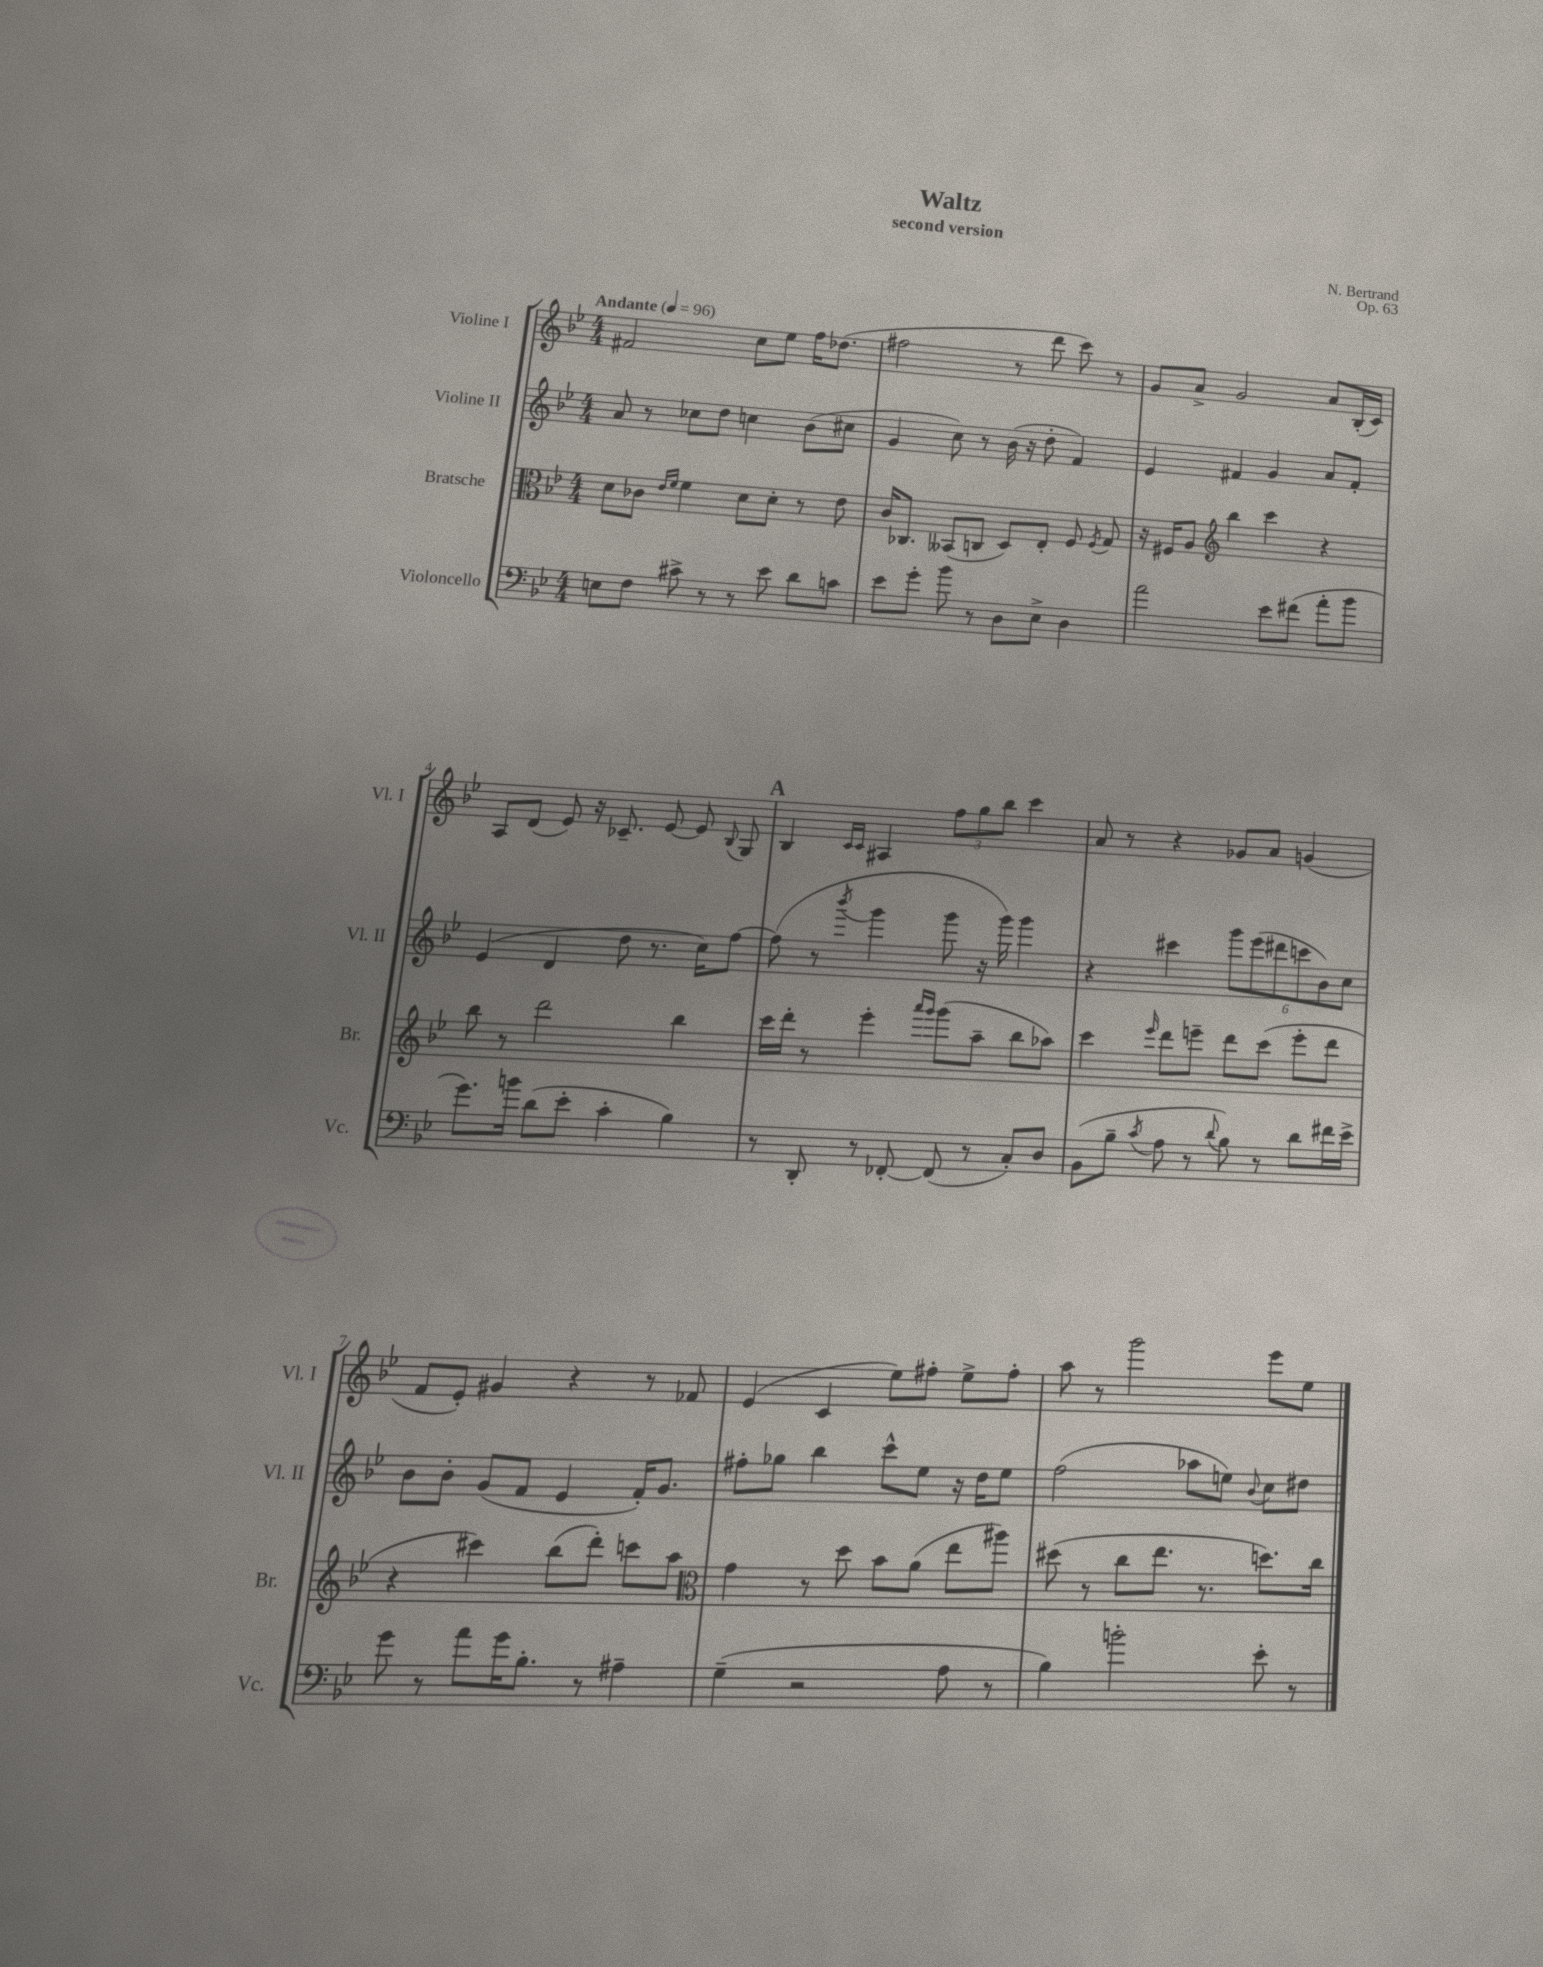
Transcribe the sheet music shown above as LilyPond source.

\header { title = "Waltz" composer = "N. Bertrand" subtitle = "second version" opus = "Op. 63" }
<<
\new StaffGroup <<
\new Staff = "s0" \with { instrumentName = "Violine I" shortInstrumentName = "Vl. I" } {
    \clef treble \key bes \major \numericTimeSignature \time 4/4 \tempo "Andante" 4 = 96
    \autoBeamOff fis'2 c''8[ ees''8] f''16[ des''8.]( |
    fis''2 r8 d'''8 c'''8) r8 |
    g'8[ a'8]-> g'2 a'8[ bes16-.( c'16]) |
    a8[ d'8]( ees'8) r16 ces'8.-- ees'8~ ees'8 \appoggiatura { bes8 } g8 |
    \mark \markup { \bold "A" } bes4 \grace { c'16[ c'16] } ais4 \tuplet 3/2 { f''8[ g''8 bes''8] } c'''4 |
    a'8 r8 r4 ges'8[ a'8] g'4( |
    f'8[ ees'8]-.) gis'4 r4 r8 fes'8 |
    ees'4( c'4 ees''8[) fis''8]-. ees''8[-> fis''8]-. |
    a''8 r8 g'''2 ees'''8[ ees''8] \bar "|." |
}
\new Staff = "s1" \with { instrumentName = "Violine II" shortInstrumentName = "Vl. II" } {
    \clef treble \key bes \major \numericTimeSignature \time 4/4
    \autoBeamOff a'8 r8 ces''8[ d''8] c''4 bes'8[( cis''8] |
    g'4 c''8) r8 bes'16( r16 d''8-. f'4) |
    ees'4 fis'4 g'4 a'8[ fis'8]-. |
    ees'4( d'4 d''8 r8. c''16[) f''8]~ |
    \mark \markup { \bold "A" } f''8( r8 \acciaccatura { bes'''8 } g'''4 g'''8 r16 g'''16) g'''4 |
    r4 cis'''4 \tuplet 6/4 { g'''8[ ees'''8( dis'''8 c'''8 bes'8) c''8] } |
    bes'8[ bes'8]-. g'8[( f'8] ees'4 f'16[-.) g'8.] |
    fis''8[-. ges''8] bes''4 c'''8[-^ ees''8] r16 d''16[ ees''8] |
    f''2( aes''8[ e''8]) \appoggiatura { bes'8 } c''8[ dis''8] \bar "|." |
}
\new Staff = "s2" \with { instrumentName = "Bratsche" shortInstrumentName = "Br." } {
    \clef alto \key bes \major \numericTimeSignature \time 4/4
    \autoBeamOff d'8[ ces'8] \grace { ees'16[ f'16] } f'4 d'8[ d'8]-. r8 ees'8 |
    c'16[ ces8.] beses,8[( c8] d8[) ees8]-. f8 \acciaccatura { f8 } g8 |
    r16 fis16[ a8] \clef treble bes''4 c'''4 r4 |
    bes''8 r8 d'''2 bes''4 |
    \mark \markup { \bold "A" } c'''16[ d'''16]-. r8 ees'''4-. \grace { a'''16[ g'''16] } g'''8[( a''8]-- bes''8[ aes''8]) |
    c'''4 \grace { ees'''16 } d'''8[ e'''8]-- d'''8[ c'''8]( e'''8[-. d'''8] |
    r4 cis'''4) bes''8[( d'''8]-.) c'''8[ a''8] |
    \clef alto g'4 r8 d''8 bes'8[ a'8]( ees''8[ ais''8]) |
    dis''8( r8 c''8[ ees''8.] r8. d''8.[) c''16] \bar "|." |
}
\new Staff = "s3" \with { instrumentName = "Violoncello" shortInstrumentName = "Vc." } {
    \clef bass \key bes \major \numericTimeSignature \time 4/4
    \autoBeamOff e8[ f8] cis'8-> r8 r8 ees'8 d'8[ c'8] |
    ees'8[ g'8]-. bes'8 r8 d8[ ees8]-> d4 |
    a'2 ees'8[ fis'8]( a'8[-. bes'8] |
    g'8.[) b'16] d'8[( ees'8]-. c'4-. bes4) |
    \mark \markup { \bold "A" } r8 d,8-. r8 fes,8~-. fes,8( r8 c8[-.) d8] |
    bes,8[( bes8]-- \acciaccatura { c'8 } a8 r8 \appoggiatura { d'8 } bes8) r8 d'8[ fis'16 ees'16]-> |
    g'8 r8 a'8[ g'16 bes8.]-. r8 ais4-- |
    g4--( r2 a8 r8 |
    bes4) b'2-. ees'8-. r8 \bar "|." |
}
>>
>>
